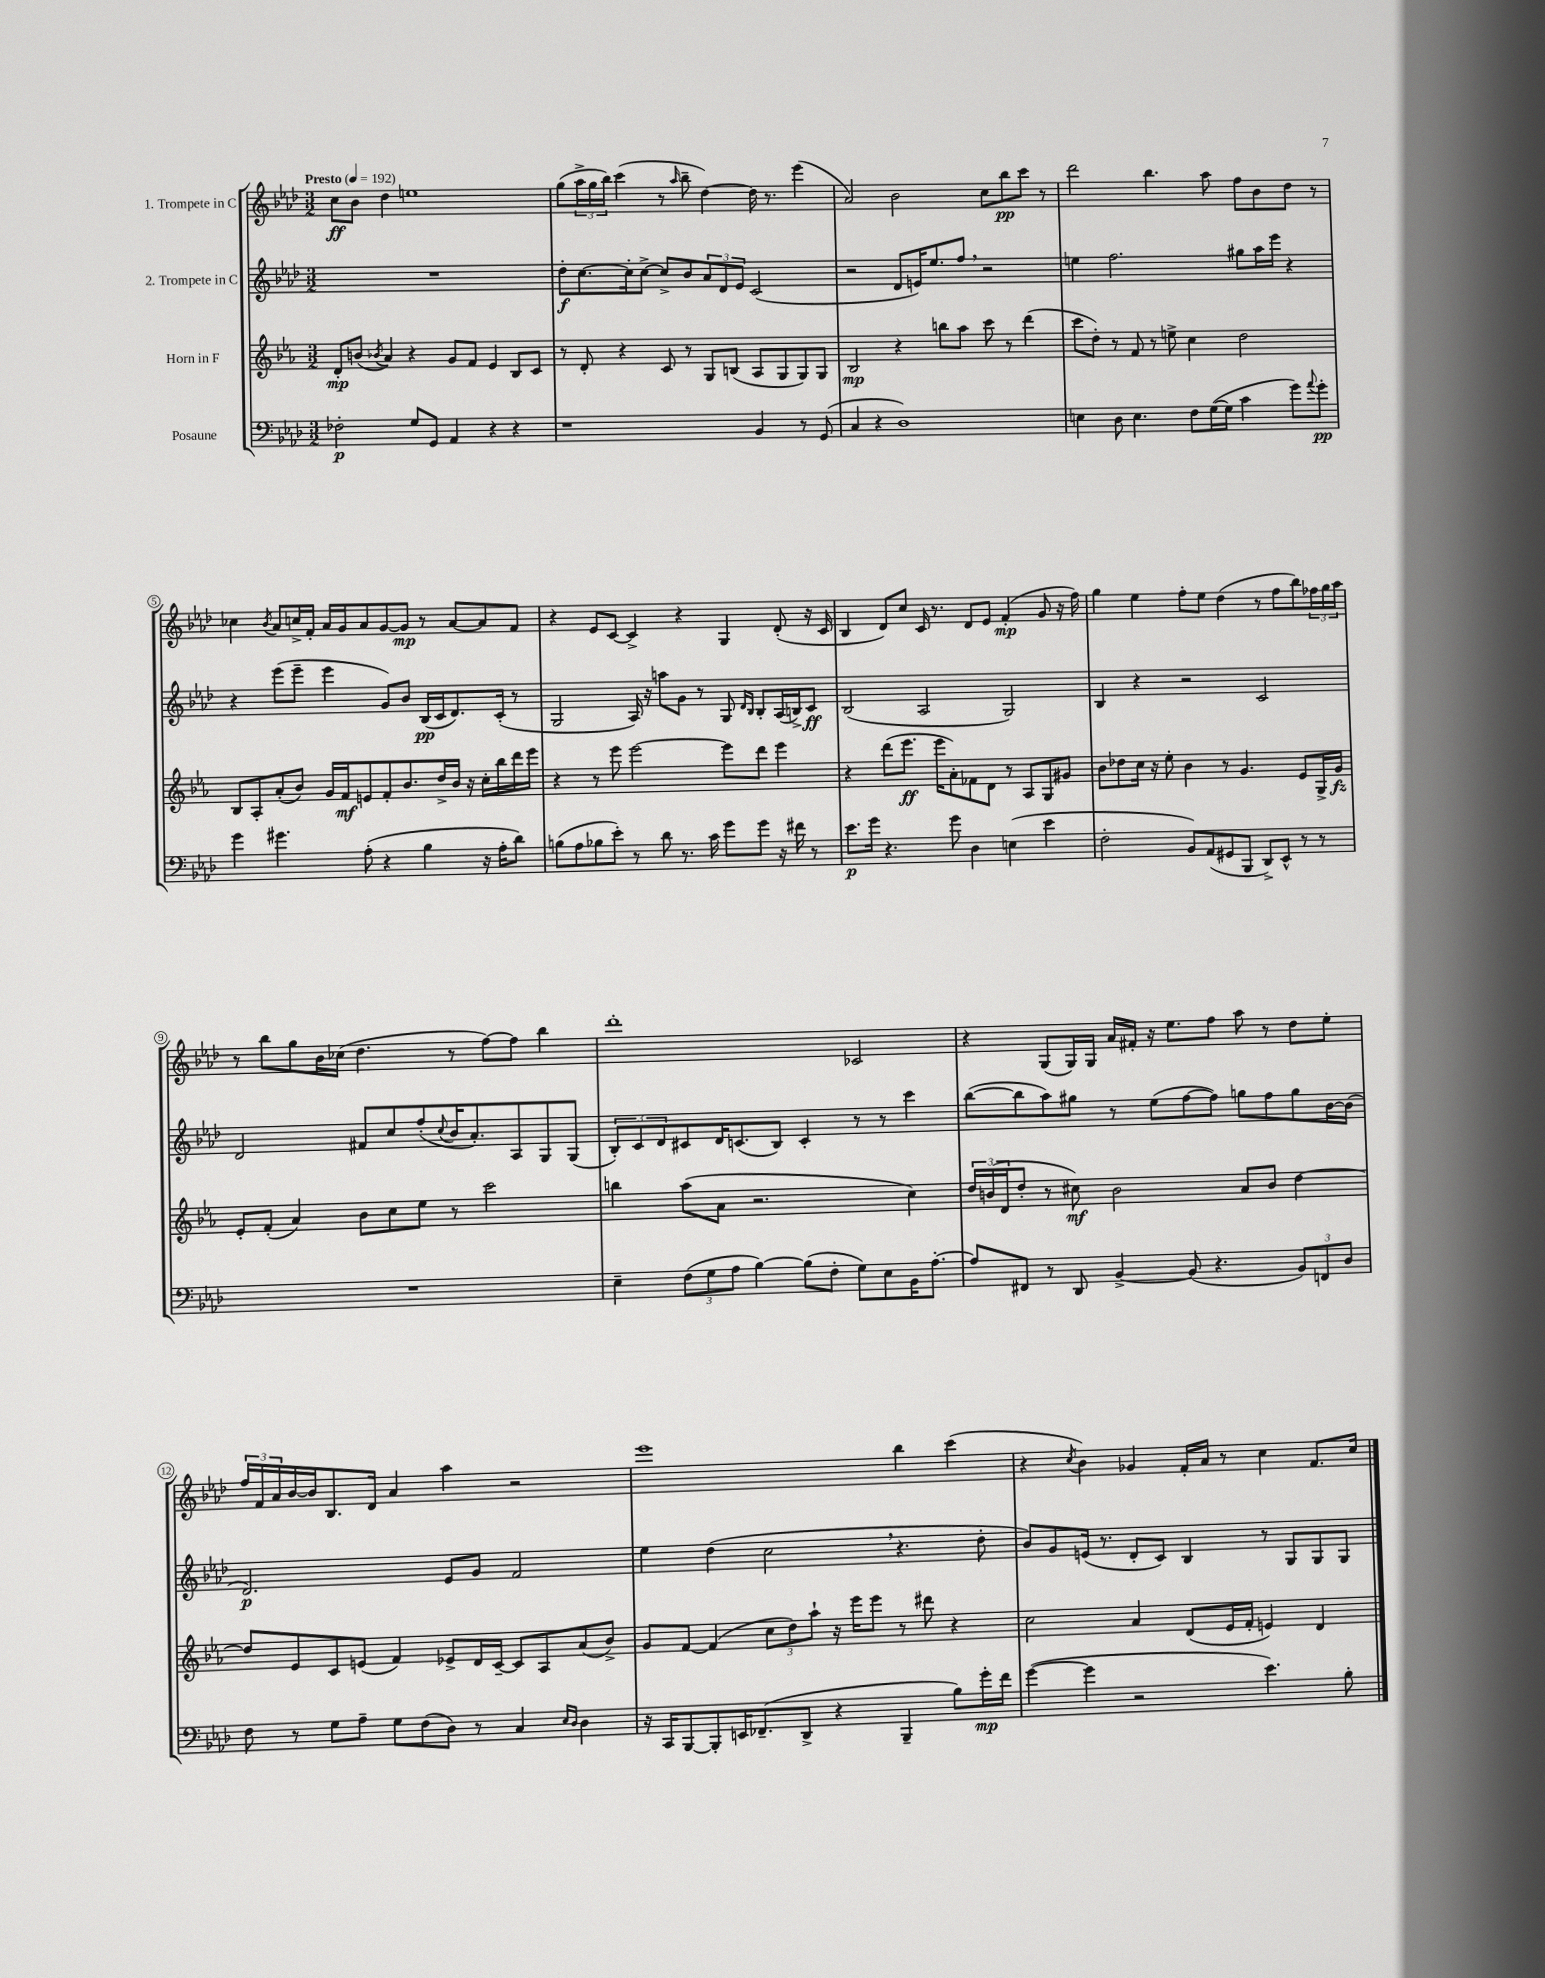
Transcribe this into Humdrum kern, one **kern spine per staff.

**kern	**kern	**kern	**kern
*staff4	*staff3	*staff2	*staff1
*clefF4	*clefG2	*clefG2	*clefG2
*k[b-e-a-d-]	*k[b-e-a-]	*k[b-e-a-d-]	*k[b-e-a-d-]
*M3/2	*M3/2	*M3/2	*M3/2
*MM192	*MM192	*MM192	*MM192
2F-'	8d'	1.r	8cc
.	(8b	.	8b-
.	8qb-	.	.
.	4a-)	.	4dd-
8G	4r	.	1ee
8GG	.	.	.
4AA-	8g	.	.
.	8f	.	.
4r	4e-	.	.
4r	8B-	.	.
.	8c	.	.
=	=	=	=
1r	8r	8dd-'	(8gg
.	8d'	[8.cc	24aa-^
.	.	.	24gg
.	.	.	24bb-)
.	4r	.	(4ccc
.	.	16cc']	.
.	.	[8cc^	.
.	8c	8cc^]	8r
.	.	.	16qqaa-
.	8r	8b-	8bb-~
.	8G	12a-	[4dd-)
.	.	12d-	.
.	(8B	.	.
.	.	12e-	.
4BB-	8A-	(2c	16dd-]
.	.	.	8.r
.	8G	.	.
8r	8G)	.	(4eee-
(8GG	8G	.	.
=	=	=	=
4C	2B-	2r	2a-)
4r	.	.	.
1D-)	4r	8d-	2b-
.	.	16e)	.
.	.	8.ee-	.
.	8bb	.	.
.	8aa-	8ff	.
.	8ccc	2r	8cc
.	8r	.	8bb-
.	(4ddd	.	8ccc
.	.	.	8r
=	=	=	=
4E	8ccc	4ee	2ddd-
.	8dd')	.	.
8D-	8r	2.ff	.
4.E	8f	.	.
.	8r	.	4.bb-
.	8ee^	.	.
8F	4cc	.	.
([16G	.	.	8aa-
16G]	.	.	.
4c	2dd	8gg#	8ff
.	.	16aa-	8b-
.	.	16eee-	.
8g)	.	4r	8dd-
8qqa-	.	.	.
8g'	.	.	8r
=	=	=	=
4g	8B-	4r	4cc-
.	8A-'	.	.
.	.	.	8qb-
4.g#	(8a-'	(8eee-	8a-
.	8b-)	8eee-~	16cc^
.	.	.	16f'
.	16g	4eee-	16a-
.	16f	.	16g
(8A-'	8e	.	8a-
4r	8f'	8g)	[8g
.	8.b-	8b-	8g]
4B-	.	(16B-	8r
.	16dd^	16c	.
.	16b-	8.d-)	[8a-
.	16r	.	.
16r	16cc'	.	8a-]
16A-'	16bb-	(16c'	.
8d-)	16ddd	8r	8f
.	16eee-	.	.
=	=	=	=
(8B	4r	2G	4r
8A-	.	.	.
8B-	8r	.	8e-
8e-')	8eee-	.	[8c
8r	[2eee-	16A-)	4c^]
.	.	16r	.
8d-	.	8aa	.
8.r	.	8g	4r
.	.	8r	.
16c	.	.	.
8g	8eee-]	8G	4G
.	.	16qqd-	.
.	.	16qqB-	.
8g	8ddd	8B-'	.
16r	4eee-	(16A-	(8d-'
16f#	.	16B^)	.
8r	.	8c	16r
.	.	.	16c
=	=	=	=
8.e-	4r	(2B-	4B-
16g	.	.	.
4.r	(8ddd	.	8d-)
.	8.eee-	.	8cc
.	.	2A-	16c
.	16eee-	.	8.r
8g	8a-')	.	.
4D-	8f-	.	8d-
.	8d	.	8e-
(4E	8r	2G)	(4f'
.	8A-	.	.
4e-	8G	.	8g
.	8g#	.	16r
.	.	.	16ff)
=	=	=	=
2F'	8b-	4B-	4gg
.	8dd-	.	.
.	16cc	4r	4ee-
.	16r	.	.
.	8ee-'	.	.
8BB-)	4b-	2r	8ff'
(8AA-	.	.	8ee-
8GG#	8r	.	(4dd-
8BBB-	4.g	.	.
8DD-^)	.	2c	8r
8EE-^^	.	.	8ff
8r	8e-	.	8bb-)
8r	16G^	.	24ff-
.	.	.	24gg
.	16g	.	.
.	.	.	24aa-
=	=	=	=
1.r	8e-'	2d-	8r
.	(8f'	.	8bb-
.	4a-)	.	8gg
.	.	.	16b-
.	.	.	(16cc-
.	8b-	8f#	4.dd-
.	8cc	8cc	.
.	8ee-	(8ff'	.
.	.	8qqcc	.
.	8r	16b-	8r
.	.	8.a-')	.
.	2ccc	.	[8ff)
.	.	8A-	8ff]
.	.	8G	4bb-
.	.	(8G	.
=	=	=	=
4E-~	4bb	12B-')	1ddd-'
.	.	12c	.
.	.	12d-	.
(12F	(8aa-	8c#	.
12G	.	.	.
.	8a-	16d-	.
12A-	.	.	.
.	.	(8.c	.
[4B-)	2.r	.	.
.	.	8B-)	.
(8B-]	.	4c'	.
8F'	.	.	.
8G)	.	8r	2c-
8E-	.	8r	.
16BB-	4cc)	4ccc	.
[8.A-'	.	.	.
=	=	=	=
8A-]	24dd	([8bb-	4r
.	(24b	.	.
.	24d	.	.
8FF#	8dd'	8bb-]	.
8r	8r	8aa-)	(8G
8DD-	8cc#)	8gg#	16G)
.	.	.	16G
[4BB-^	2b	8r	16a-
.	.	.	16f#'
.	.	(8ee-	16r
.	.	.	8.ee-
(8BB-]	.	[8ff	.
4.r	.	8ff])	8ff
.	8a-	8gg	8aa-
.	8b	8ff	8r
12BB-)	[4dd	8gg	8dd-
12FF	.	.	.
.	.	[16b-	8ee-'
12D-	.	.	.
.	.	(16b-]	.
=	=	=	=
8F	8dd]	2.d-)	24ff
.	.	.	24f
.	.	.	24a-
8r	8e-	.	[16b-
.	.	.	16b-]
8G	8c	.	8.B-
8A-~	(8e	.	.
.	.	.	16d-
8G	4f)	.	4a-
(8F	.	.	.
8D-)	8e-^	8e-	4aa-
8r	16d	8g	.
.	[16c~	.	.
4C	8c]	2f	2r
.	8A-	.	.
16qqE-	.	.	.
16qqD-	.	.	.
4D-	(8a-	.	.
.	8b-^)	.	.
=	=	=	=
16r	8g	4ee-	1eee-
16CC	.	.	.
[8BBB-	[8f	.	.
8BBB-']	(4f]	(4dd-	.
16EE	.	.	.
(8.FF-~	.	.	.
.	12cc	2cc	.
.	12dd)	.	.
8DD-^	.	.	.
.	12aa-`	.	.
4r	16r	.	.
.	16eee-	.	.
.	8eee-	.	.
4BBB-~	8r	4.r	4bb-
.	8ddd#	.	.
8B-)	4r	.	(4ccc
16g'	.	8dd-'	.
16f	.	.	.
=	=	=	=
([4g	2cc	8b-)	4r
.	.	8g	.
.	.	.	8qcc
4g]	.	(16e	4b-)
.	.	8.r	.
2r	4a-	8d-'	4g-
.	.	8c)	.
.	(8d	4B-	16f'
.	.	.	16a-
.	16e-	.	8r
.	16f'	.	.
4.e-)	4e)	8r	4cc
.	.	8G	.
.	4d	8G	8.f
8B-'	.	8G	.
.	.	.	16cc
==	==	==	==
*-	*-	*-	*-
